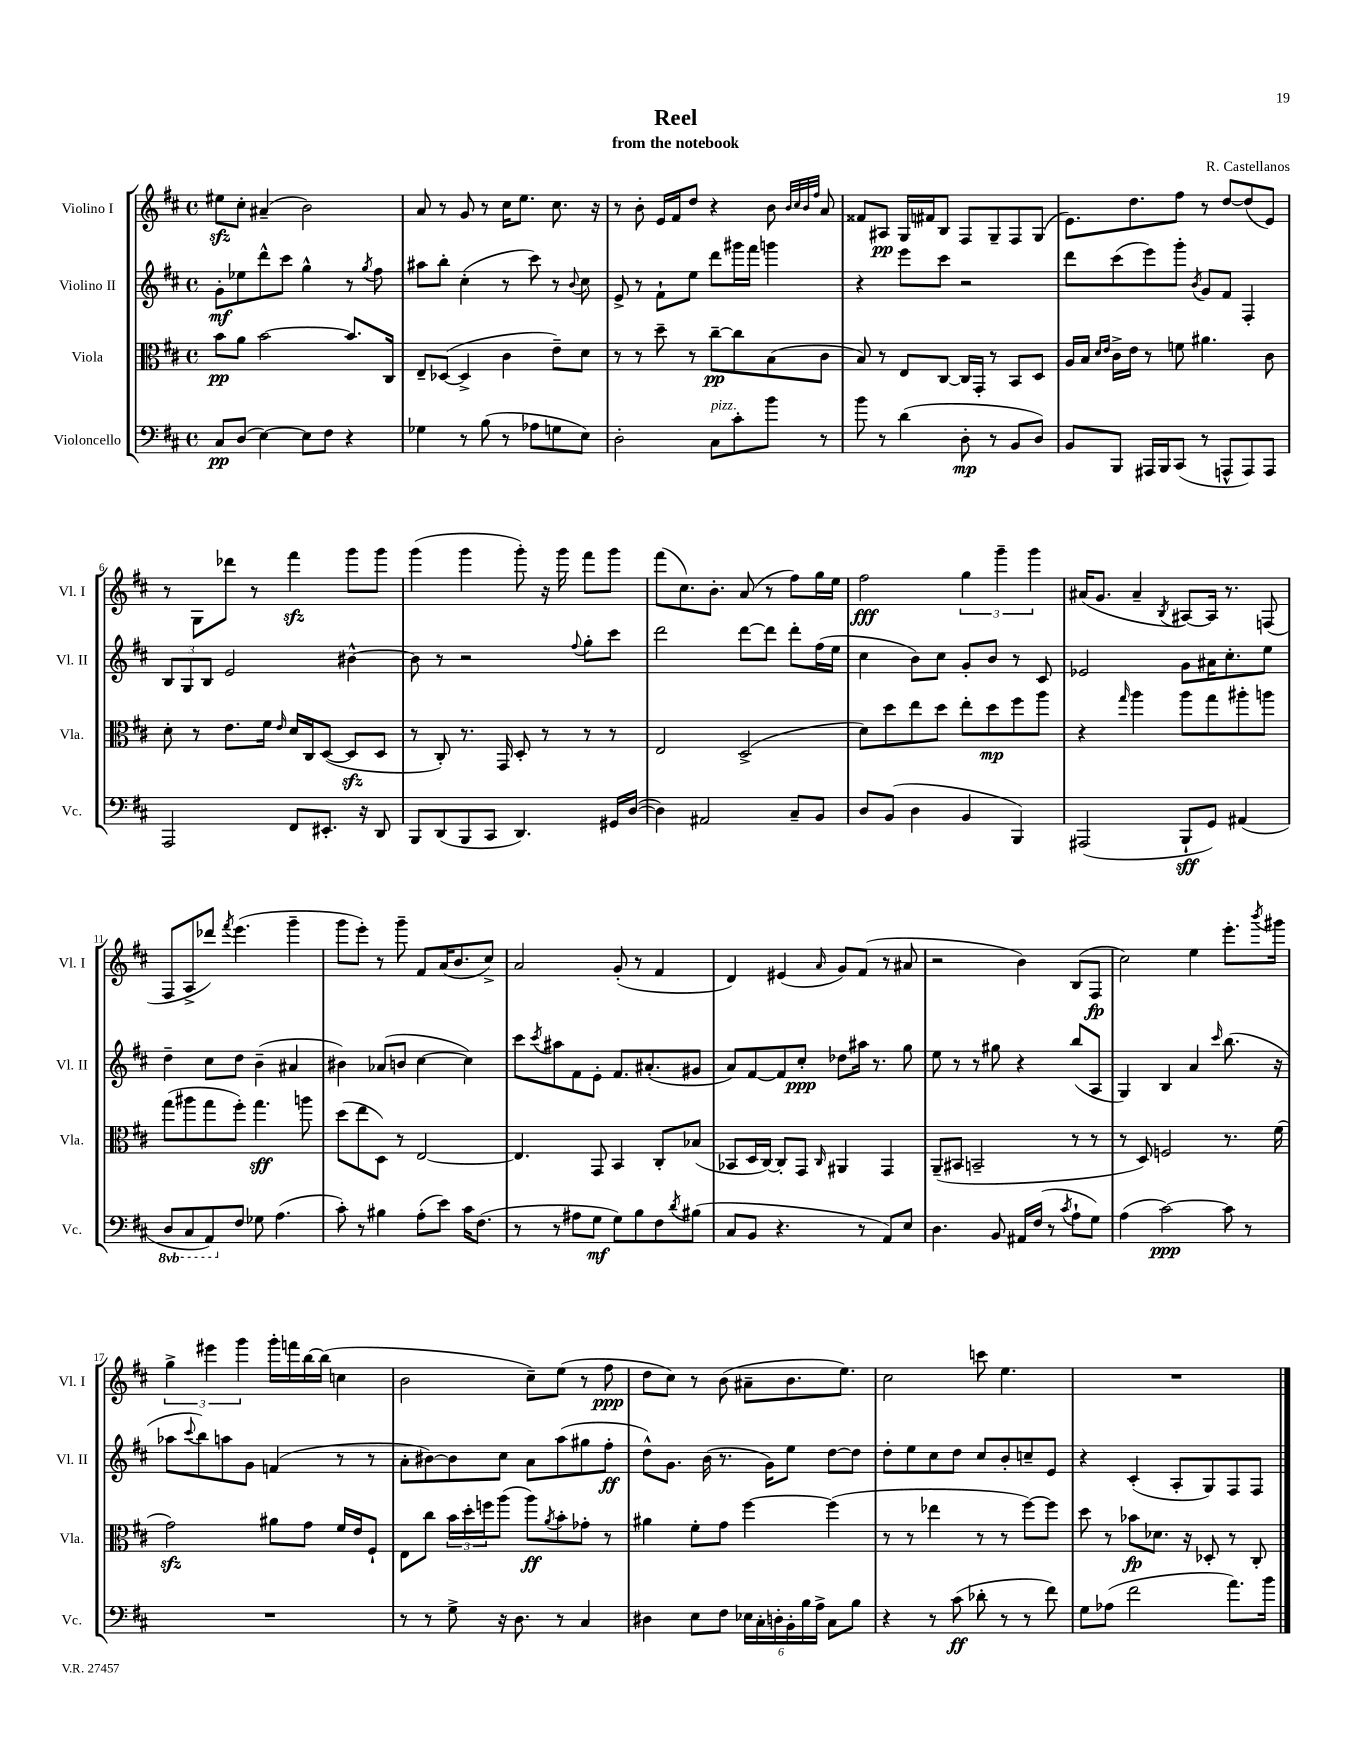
\header { title = "Reel" composer = "R. Castellanos" subtitle = "from the notebook" }
<<
\new StaffGroup <<
\new Staff = "s0" \with { instrumentName = "Violino I" shortInstrumentName = "Vl. I" } {
    \clef treble \key d \major \defaultTimeSignature \time 4/4
    eis''8\sfz cis''8-. ais'4--( b'2) |
    a'8 r8 g'8 r8 cis''16 e''8. cis''8. r16 |
    r8 b'8-. e'16 fis'16 d''8 r4 b'8 \grace { b'32 cis''32 b'32 fis''32 } a'8 |
    fisis'8 ais8\pp g16 fis'16 b8 fis8 g8-- fis8 g8( |
    e'8.) d''8. fis''8 r8 d''8~ d''8( e'8) |
    r8 g8 des'''8 r8 fis'''4\sfz g'''8 g'''8 |
    g'''4( g'''4 g'''8-.) r16 g'''16 fis'''8 g'''8 |
    fis'''8( cis''8.) b'8.-. a'8( r8 fis''8) g''16 e''16 |
    fis''2\fff \tuplet 3/2 { g''4 g'''4-- g'''4 } |
    ais'16( g'8. ais'4-- \acciaccatura { b8 } ais8~) ais16 r8. f8( |
    fis8 a8-> des'''8) \acciaccatura { fis'''8 } e'''4.( g'''4-- |
    g'''8 e'''8-.) r8 g'''8-- fis'8 a'16( b'8. cis''8->) |
    a'2 g'8-.( r8 fis'4 |
    d'4) eis'4( \grace { a'16 } g'8) fis'8( r8 ais'8 |
    r2 b'4) b8( fis8\fp |
    cis''2) e''4 e'''8.-. \acciaccatura { b'''8 } gis'''16 |
    \tuplet 3/2 { g''4-> eis'''4 g'''4 } g'''16-. f'''16 b''16~ b''16( c''4 |
    b'2 cis''8--) e''8( r8 fis''8\ppp |
    d''8 cis''8) r8 b'8( ais'8-- b'8. e''8.) |
    cis''2 c'''8 e''4. |
    R1 \bar "|." |
}
\new Staff = "s1" \with { instrumentName = "Violino II" shortInstrumentName = "Vl. II" } {
    \clef treble \key d \major \defaultTimeSignature \time 4/4
    g'8-.\mf ees''8 d'''8-^ cis'''8 g''4-^ r8 \acciaccatura { g''8 } fis''8 |
    ais''8 b''8-. cis''4-.( r8 cis'''8) r8 \appoggiatura { b'8 } cis''8 |
    e'8-> r8 fis'8-! e''8 d'''8 gis'''16 fis'''16 g'''4 |
    r4 e'''8 cis'''8 r2 |
    d'''8 cis'''8( e'''8) g'''8-. \acciaccatura { b'8 } g'8 fis'8 fis4-. |
    \tuplet 3/2 { b8 g8 b8 } e'2 bis'4~-^ |
    bis'8 r8 r2 \appoggiatura { fis''8 } g''8-. cis'''8 |
    d'''2 d'''8~ d'''8 d'''8-. fis''16( e''16 |
    cis''4 b'8) cis''8 g'8-. b'8 r8 cis'8 |
    ees'2 g'8 ais'16 cis''8.-. e''8 |
    d''4-- cis''8 d''8 b'4--( ais'4 |
    bis'4) aes'8( b'8 cis''4~ cis''4) |
    cis'''8 \acciaccatura { cis'''8 } ais''8 fis'8 e'8-. fis'8. ais'8.-.( gis'8 |
    a'8) fis'8~ fis'8 cis''8-.\ppp des''8 ais''16 r8. g''8 |
    e''8 r8 r8 gis''8 r4 b''8( a8 |
    g4) b4 a'4 \grace { cis'''16 } b''8.( r16 |
    aes''8 \appoggiatura { cis'''8 } b''8) a''8 g'8 f'4( r8 r8 |
    a'8-. bis'8~) bis'8 cis''8 a'8 a''8( gis''8 fis''8-.\ff |
    d''8-^) g'8. b'16( r8. g'16) e''8 d''8~ d''8 |
    d''8-. e''8 cis''8 d''8 cis''8 b'8-. c''8-- e'8 |
    r4 cis'4-.( a8-. g8) fis8 fis8 \bar "|." |
}
\new Staff = "s2" \with { instrumentName = "Viola" shortInstrumentName = "Vla." } {
    \clef alto \key d \major \defaultTimeSignature \time 4/4
    b'8\pp a'8 b'2~ b'8. cis16 |
    e8-- des8~( des4-> cis'4 e'8--) d'8 |
    r8 r8 d''8-- r8 cis''8~--\pp cis''8 b8( cis'8 |
    b8) r8 e8 cis8~ cis16 g,16-. r8 b,8 d8 |
    a16 b16 \grace { d'16 e'16 } cis'16-> e'16 r8 f'8 ais'4. cis'8 |
    d'8-. r8 e'8. fis'16 \grace { e'16 } d'16 cis16 d8~( d8\sfz d8 |
    r8 cis8-.) r8. g,16 d8-. r8 r8 r8 |
    e2 d2->( |
    d'8) d''8 e''8 d''8 e''8-. d''8\mp fis''8 a''8 |
    r4 \grace { g''16 } a''4 a''8 g''8 ais''8-. a''8 |
    g''8( ais''8 g''8 fis''8-.) g''4.\sff a''8 |
    d''8( e''8 d8) r8 e2~ |
    e4. g,8 b,4 cis8-. bes8( |
    bes,8 d16 cis16~) cis8-. g,8 \grace { cis16 } ais,4 g,4 |
    a,8--( bis,8 b,2-- r8 r8 |
    r8 d8) f2 r8. fis'16( |
    g'2\sfz) ais'8 g'8 fis'16 e'16 fis8-! |
    e8 cis''8 \tuplet 3/2 { b'16 d''16-. f''16 } a''8( a''8\ff) \acciaccatura { a'8 } b'8-. ges'8-. r8 |
    ais'4 fis'8-. g'8 fis''4~ fis''4( |
    r8 r8 ees''4 r8 r8 fis''8~) fis''8 |
    d''8 r8 bes'8\fp des'8. r16 des8-. r8 cis8-. \bar "|." |
}
\new Staff = "s3" \with { instrumentName = "Violoncello" shortInstrumentName = "Vc." } {
    \clef bass \key d \major \defaultTimeSignature \time 4/4 \set Staff.ottavationMarkups = #ottavation-simple-ordinals
    cis8\pp d8( e4~) e8 fis8 r4 |
    ges4 r8 b8( r8 aes8 g8 e8) |
    d2-. cis8^\markup { \italic "pizz." } cis'8-. b'8 r8 |
    b'8 r8 d'4( d8-.\mp r8 b,8 d8) |
    b,8 b,,8 ais,,16 b,,16 cis,8( r8 a,,8-^ a,,8) a,,8 |
    a,,2 fis,8 eis,8.-. r16 d,8 |
    b,,8 d,8( b,,8 cis,8 d,4.) gis,16 d16~( |
    d4) ais,2 cis8-- b,8 |
    d8 b,8( d4 b,4 b,,4) |
    ais,,2( b,,8-!\sff g,8) ais,4( |
    \ottava #-1 d,8 cis,8 a,,8) \ottava #0 fis8 ges8 a4.( |
    cis'8-.) r8 bis4 a8-.( e'8) cis'16 fis8.( |
    r8 r8 ais8 g8\mf g8) b8 fis8 \acciaccatura { d'8 } bis8( |
    cis8 b,8 r4. r8 a,8) e8 |
    d4. b,8 ais,16 fis16( r8 \acciaccatura { cis'8 } a8-! g8) |
    a4( cis'2~\ppp) cis'8 r8 |
    R1 |
    r8 r8 g8-> r16 d8. r8 cis4 |
    dis4 e8 fis8 \tuplet 6/4 { ees16 cis16-. d16-. b,16-. b16 a16-> } cis8 b8 |
    r4 r8 cis'8\ff( des'8-. r8 r8 fis'8) |
    g8 aes8( fis'2 a'8.) b'16 \bar "|." |
}
>>
>>
